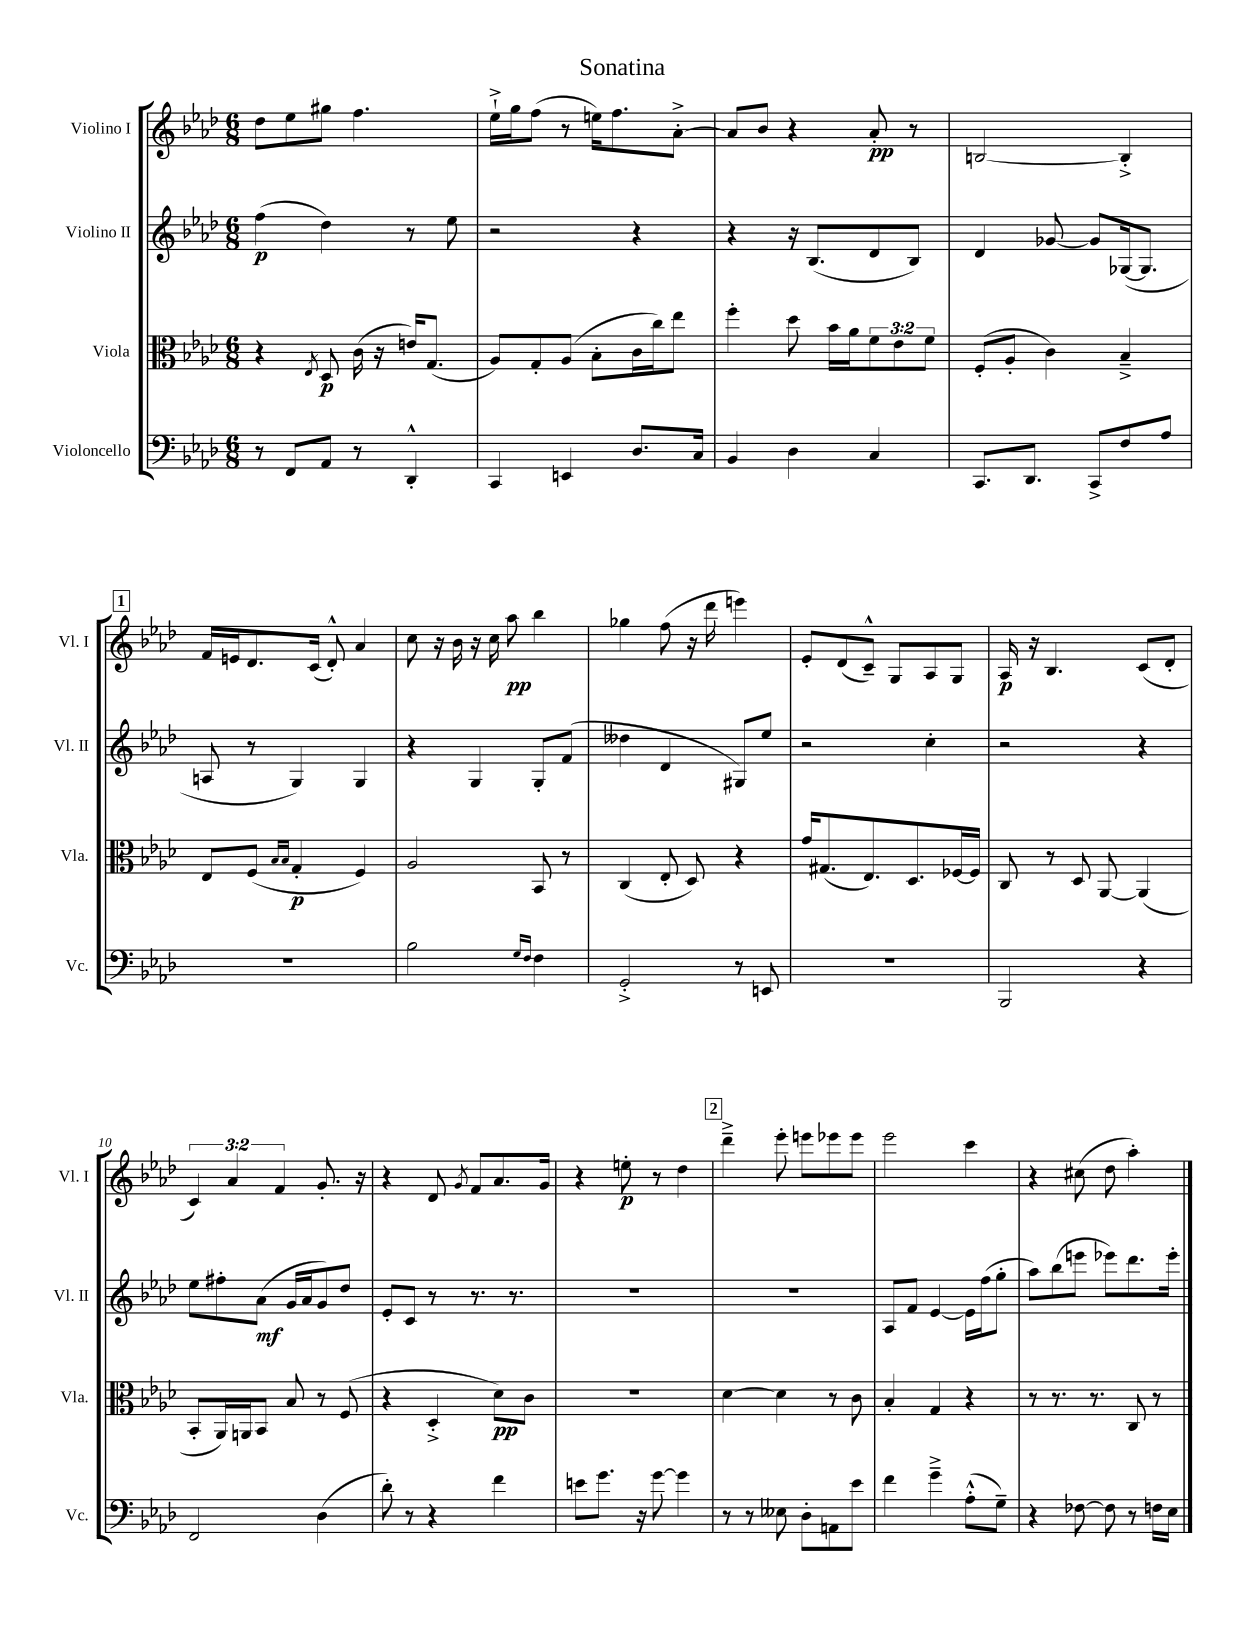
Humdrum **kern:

**kern	**kern	**dynam	**kern	**dynam	**kern	**dynam
*part4	*part3	*part3	*part2	*part2	*part1	*part1
*staff4	*staff3	*staff3	*staff2	*staff2	*staff1	*staff1
*I"Violoncello	*I"Viola	*	*I"Violino II	*	*I"Violino I	*
*I'Vc.	*I'Vla.	*	*I'Vl. II	*	*I'Vl. I	*
*clefF4	*clefC3	*	*clefG2	*	*clefG2	*
*k[b-e-a-d-]	*k[b-e-a-d-]	*	*k[b-e-a-d-]	*	*k[b-e-a-d-]	*
*M6/8	*M6/8	*	*M6/8	*	*M6/8	*
=1	=1	=1	=1	=1	=1	=1
8r	4r	.	(4ff\	p	8dd-\L	.
8FF/L	.	.	.	.	8ee-\	.
.	8qE-/	.	.	.	.	.
8AA-/J	8D-/	p	4dd-\)	.	8gg#X\J	.
8r	(16c\	.	.	.	4.ff\	.
.	16r	.	.	.	.	.
4DD-'^^/	16en/KL)	.	8r	.	.	.
.	(8.G/J	.	.	.	.	.
.	.	.	8ee-\	.	.	.
=2	=2	=2	=2	=2	=2	=2
4CC/	8A-/L)	.	2r	.	16ee-`^\LL	.
.	.	.	.	.	16gg\J	.
.	8G'/	.	.	.	(8ff\J	.
4EEn/	(8A-/J	.	.	.	8r	.
.	8B-'\L	.	.	.	16een\KL)	.
.	.	.	.	.	8.ff\	.
8.D-/L	16c\L	.	4r	.	.	.
.	16cc\J)	.	.	.	.	.
.	8ee-\J	.	.	.	[8a-'^\J	.
16C/Jk	.	.	.	.	.	.
=3	=3	=3	=3	=3	=3	=3
4BB-/	4ff'\	.	4r	.	8a-/L]	.
.	.	.	.	.	8b-/J	.
4D-\	8dd-\	.	16r	.	4r	.
.	.	.	(8.B-/L	.	.	.
.	16b-\LL	.	.	.	.	.
.	16a-\J	.	.	.	.	.
4C/	12f\	.	8d-/	.	8a-'/	pp
.	12e-\	.	.	.	.	.
.	.	.	8B-/J)	.	8r	.
.	12f\J	.	.	.	.	.
=4	=4	=4	=4	=4	=4	=4
8.CC/L	(8F'/L	.	4d-/	.	[2Bn/	.
.	8A-'/J	.	.	.	.	.
8.DD-/J	.	.	.	.	.	.
.	4c\)	.	[8g-X/	.	.	.
8CC^/L	.	.	8g-/L]	.	.	.
8F/	4B-~^/	.	([16G-X/k	.	4B'^/]	.
.	.	.	8.G-/J]	.	.	.
8A-/J	.	.	.	.	.	.
!!LO:LB:g=z
!!LO:REH:place=s1:t=1
=5	=5	=5	=5	=5	=5	=5
2.r	8E-/L	.	8An/	.	16f/LL	.
.	.	.	.	.	16en/J	.
.	(8F/J	.	8r	.	8.d-/	.
.	16qqB-/LL	.	.	.	.	.
.	16qqB-/JJ	.	.	.	.	.
.	4G'/	p	4G/)	.	.	.
.	.	.	.	.	(16c/Jk	.
.	.	.	.	.	8d-'^^/)	.
.	4F/)	.	4G/	.	4a-/	.
=6	=6	=6	=6	=6	=6	=6
2B-\	2A-/	.	4r	.	8cc\	.
.	.	.	.	.	16r	.
.	.	.	.	.	16b-\	.
.	.	.	4G/	.	16r	.
.	.	.	.	.	16cc\	.
.	.	.	.	.	8aa-\	pp
16qqG/LL	.	.	.	.	.	.
16qqF/JJ	.	.	.	.	.	.
4F\	8BB-/	.	8G'/L	.	4bb-\	.
.	8r	.	(8f/J	.	.	.
=7	=7	=7	=7	=7	=7	=7
2GG'^/	(4C/	.	4dd--X\	.	4gg-X\	.
.	8E-'/	.	4d-/	.	(8ff\	.
.	8D-/)	.	.	.	16r	.
.	.	.	.	.	16ddd-\	.
8r	4r	.	8G#X/L)	.	4eeen\)	.
8EEn/	.	.	8ee-/J	.	.	.
=8	=8	=8	=8	=8	=8	=8
2.r	16g/KL	.	2r	.	8e-'/L	.
.	(8.G#X/	.	.	.	.	.
.	.	.	.	.	(8d-/	.
.	8.E-/)	.	.	.	8c~^^/J)	.
.	.	.	.	.	8G/L	.
.	8.D-/	.	.	.	.	.
.	.	.	4cc'\	.	8A-/	.
.	[16F-X/L	.	.	.	8G/J	.
.	16F-/JJ]	.	.	.	.	.
=9	=9	=9	=9	=9	=9	=9
2BBB-/	8C/	.	2r	.	16A-/	p
.	.	.	.	.	16r	.
.	8r	.	.	.	4.B-/	.
.	8D-/	.	.	.	.	.
.	[8AA-/	.	.	.	.	.
4r	(4AA-/]	.	4r	.	(8c/L	.
.	.	.	.	.	8d-'/J	.
!!LO:LB:g=z
=10	=10	=10	=10	=10	=10	=10
2FF/	8BB-'/L	.	8ee-\L	.	6c/)	.
.	16AA-/L)	.	8ff#X'\	.	.	.
.	.	.	.	.	6a-/	.
.	16AAn/J	.	.	.	.	.
.	8BB-/J	.	(8a-\J	mf	.	.
.	.	.	.	.	6f/	.
.	8B-/	.	16g/LL	.	.	.
.	.	.	16a-/J	.	.	.
(4D-\	8r	.	8g/)	.	8.g'/	.
.	(8F/	.	8dd-/J	.	.	.
.	.	.	.	.	16r	.
=11	=11	=11	=11	=11	=11	=11
8d-'\)	4r	.	8e-'/L	.	4r	.
8r	.	.	8c/J	.	.	.
4r	4D-'^/	.	8r	.	8d-/	.
.	.	.	.	.	8qg/	.
.	.	.	8.r	.	8f/L	.
4f\	8d-\L)	pp	.	.	8.a-/	.
.	.	.	8.r	.	.	.
.	8c\J	.	.	.	.	.
.	.	.	.	.	16g/Jk	.
=12	=12	=12	=12	=12	=12	=12
8en\L	2.r	.	2.r	.	4r	.
8.g\J	.	.	.	.	.	.
.	.	.	.	.	8een'\	p
16r	.	.	.	.	.	.
[8g\	.	.	.	.	8r	.
4g\]	.	.	.	.	4dd-\	.
!!LO:REH:place=s1:t=2
=13	=13	=13	=13	=13	=13	=13
8r	[4d-\	.	2.r	.	4ddd-~^\	.
8r	.	.	.	.	.	.
8E--X\	4d-\]	.	.	.	8eee-'\	.
8D-'\L	.	.	.	.	8eeen\L	.
8AAn\	8r	.	.	.	8eee-X\	.
8e-\J	8c\	.	.	.	8eee-\J	.
=14	=14	=14	=14	=14	=14	=14
4f\	4B-'/	.	8A-/L	.	2eee-\	.
.	.	.	8f/J	.	.	.
4g~^\	4G/	.	[4e-/	.	.	.
(8A-'^^\L	4r	.	16e-\LL]	.	4ccc\	.
.	.	.	(16ff\J	.	.	.
8G~\J)	.	.	8gg'\J	.	.	.
=15	=15	=15	=15	=15	=15	=15
4r	8r	.	8aa-\L)	.	4r	.
.	8.r	.	(8bb-\	.	.	.
[8F-X\	.	.	8eeen\J	.	(8cc#X\	.
.	8.r	.	.	.	.	.
8F-\]	.	.	8eee-X\L)	.	8dd-\	.
8r	8C/	.	8.ddd-\	.	4aa-'\)	.
16Fn\LL	8r	.	.	.	.	.
16E-\JJ	.	.	16eee-'\Jk	.	.	.
==	==	==	==	==	==	==
*-	*-	*-	*-	*-	*-	*-
